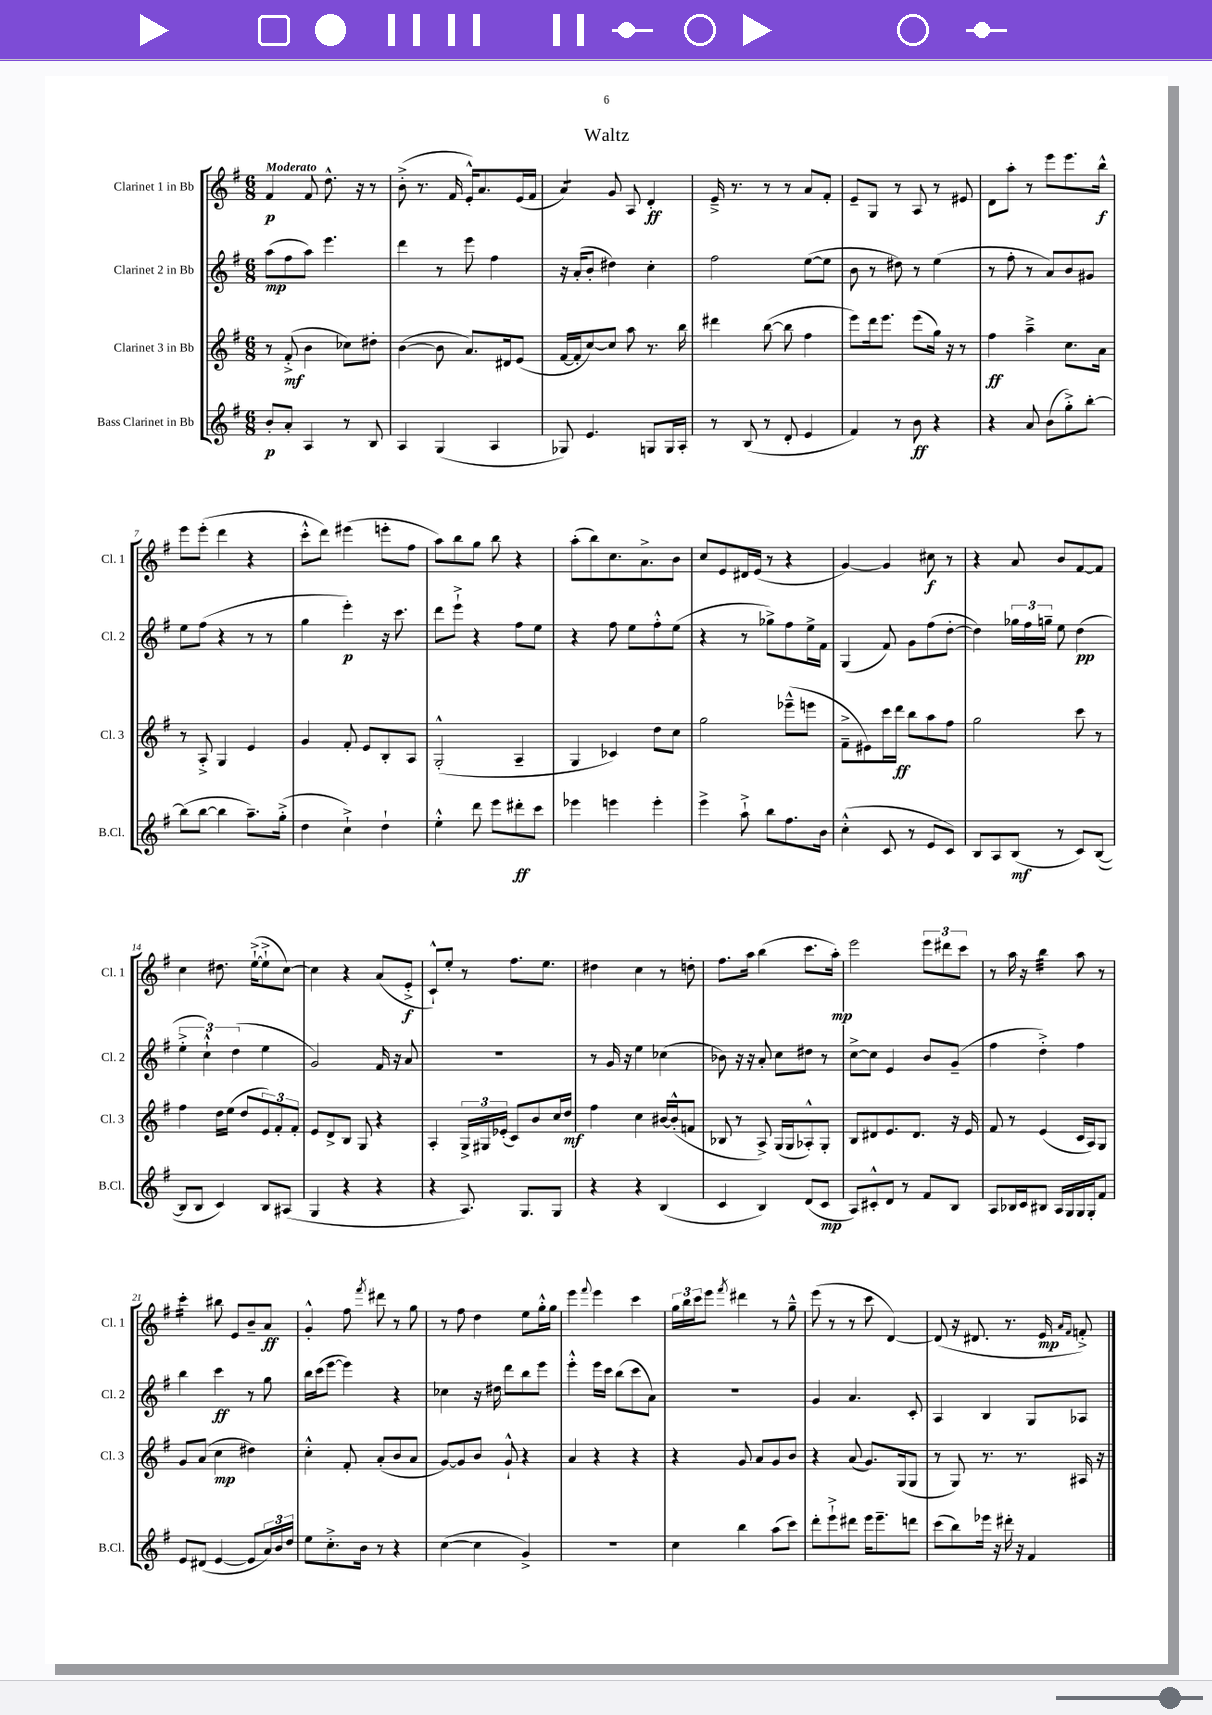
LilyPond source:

\header { title = "Waltz" }
<<
\new StaffGroup <<
\new Staff = "s0" \with { instrumentName = "Clarinet 1 in Bb" shortInstrumentName = "Cl. 1" } {
    \clef treble \key g \major \numericTimeSignature \time 6/8 \tempo "Moderato"
    fis'4\p fis'8 d''8.-^ r16 r8 |
    b'8-.->( r8. fis'16 e'16-.-^) a'8. e'16( fis'16 |
    a'4:8) g'8 a8 d'4-.\ff |
    e'16---> r8. r8 r8 a'8 fis'8-. |
    e'8-- g8 r8 a8 r8 eis'8 |
    d'8 a''8-. r8 e'''8 e'''8. b''16-^\f |
    e'''8 e'''8-.( d'''4 r4 |
    c'''8-.-^ d'''8) eis'''4( e'''8-. fis''8 |
    a''8) b''8 g''8 b''8 r4 |
    a''8-.( b''8) c''8. a'8.-> b'8 |
    c''8 e'8 dis'16 e'16( r8 r4 |
    g'4~) g'4 cis''8\f r8 |
    r4 a'8 b'8 fis'8~ fis'8 |
    c''4 dis''8. e''16~-!->( e''8-!-> c''8~) |
    c''4 r4 a'8( e'8-.->\f |
    c'8-!-^) e''8-. r8 fis''8. e''8. |
    dis''4 c''4 r8 d''8-. |
    fis''8. a''16 b''4( c'''8. a''16-.\mp) |
    e'''2 \tuplet 3/2 { e'''8 dis'''8 c'''8 } |
    r8 a''16 r16 b''4:32 a''8 r8 |
    c'''4:16-. bis''8 e'8 b'8-- a'8\ff |
    g'4-.-^ fis''8 \acciaccatura { fis'''8 } dis'''8 r8 g''8 |
    r8 fis''8 d''4 e''8 g''16-.-^ g''16 |
    e'''4 \appoggiatura { fis'''8 } e'''4 c'''4 |
    \tuplet 3/2 { g''16 b''16 c'''16 } e'''8 \acciaccatura { fis'''8 } dis'''4 r8 g''8---^ |
    e'''8( r8 r8 c'''8 d'4~) |
    d'8( r16 dis'8. r8. e'16\mp \grace { a'16 fis'16 } f'8-.->) \bar "|." |
}
\new Staff = "s1" \with { instrumentName = "Clarinet 2 in Bb" shortInstrumentName = "Cl. 2" } {
    \clef treble \key g \major \numericTimeSignature \time 6/8
    a''8\mp( fis''8 a''8) e'''4. |
    d'''4 r8 e'''8 fis''4 |
    r16 a'16-.( b'8-. dis''4) c''4-. |
    fis''2 e''8~( e''8 |
    b'8 r8 dis''8) r8 e''4( |
    r8 fis''8-. r8 a'8) b'8 gis'8 |
    e''8 fis''8( r4 r8 r8 |
    g''4 e'''4-.\p) r16 c'''8. |
    d'''8 e'''8-!-> r4 fis''8 e''8 |
    r4 fis''8 e''8 fis''8-.-^ e''8( |
    r4 r8 ges''8->) fis''8 e''16-> fis'16 |
    g4( fis'8) g'8 fis''8( d''8~-. |
    d''4) \tuplet 3/2 { ges''16 fis''16 g''16-- } e''8 d''4\pp( |
    \tuplet 3/2 { e''4-.-> c''4-!-^) d''4( } e''4 |
    g'2) fis'16 r16 a'8 |
    R2. |
    r8 g'16 r16 e''4 ces''4( |
    bes'8) r16 r16 a'8-. c''8 dis''8 r8 |
    c''8~-> c''8 e'4 b'8 g'8--( |
    fis''4 d''4-.->) fis''4 |
    b''4 c'''4\ff r8 g''8 |
    b''16 c'''16( e'''8~ e'''4) r4 |
    ces''4 r16 dis''16 d'''8 b''8 e'''8 |
    e'''4-.-^ e'''16 c'''16 b''8( c'''8 a'8) |
    R2. |
    g'4 a'4. c'8-. |
    a4 b4 g8 aes8 \bar "|." |
}
\new Staff = "s2" \with { instrumentName = "Clarinet 3 in Bb" shortInstrumentName = "Cl. 3" } {
    \clef treble \key g \major \numericTimeSignature \time 6/8
    r8 fis'8-.->\mf( b'4 ces''8) dis''8-. |
    b'4~( b'8 a'8.) dis'16 e'8( |
    fis'16~ fis'16-. c''8~) c''8 a''8 r8. b''16 |
    dis'''4 b''8~( b''8 fis''4 |
    e'''8) d'''16 e'''8. e'''8( g''16) r16 r8 |
    fis''4\ff a''4---> c''8. a'16 |
    r8 a8-.-> g4 e'4 |
    g'4 fis'8-. e'8 b8-. a8 |
    g2-.-^( a4-- |
    g4 ces'4) d''8 c''8 |
    g''2 ees'''8---^( e'''8 |
    fis'8---> eis'8) c'''16 d'''16\ff b''8 a''8 fis''8 |
    g''2 c'''8 r8 |
    fis''4 d''16 e''16( d''8 \tuplet 3/2 { e'8) fis'8-. fis'8-. } |
    e'8 d'8-> b8 g8 r4 |
    a4-. \tuplet 3/2 { g16-> gis16 ees'16-.( } c'8) b'8 c''16 d''16\mf |
    fis''4 c''4 bis'16~ bis'16-.-^( f'8 |
    bes8 r8 a8->) g16( g16 aes8-.-^) g8-. |
    b8 dis'8 e'8. dis'8. r16 e'16 |
    fis'8 r8 e'4( c'16 a16) g8 |
    g'8 a'8( c''4\mp dis''4) |
    c''4-.-^ fis'8-. a'8-.( b'8 a'8 |
    g'8~) g'8 b'8 g'8-!-^ r4 |
    a'4 r4 r4 |
    r4 g'8 a'8 g'8 b'8 |
    r4 a'8( g'8.) g16( g8 |
    r8 g8) r8. r8. ais16 r16 \bar "|." |
}
\new Staff = "s3" \with { instrumentName = "Bass Clarinet in Bb" shortInstrumentName = "B.Cl." } {
    \clef treble \key g \major \numericTimeSignature \time 6/8
    b'8-.\p a'8-. a4 r8 b8 |
    a4 g4( a4 |
    ges8) e'4. g8 g16 a16-. |
    r8 b8( r8 d'8-. e'4 |
    fis'4) r8 b'8\ff r4 |
    r4 a'8 b'8( g''8-.->) b''8~-. |
    b''8( b''8~ b''4 a''8.--) g''16-.->( |
    d''4 c''4-!->) d''4-! |
    e''4-.-^ d'''8 e'''8 dis'''8-.\ff c'''8 |
    ees'''4 e'''4 e'''4-. |
    e'''4-> a''8-!-> b''8 fis''8. b'16 |
    c''4-.-^( c'8 r8 e'8 c'8) |
    b8 a8 b8\mf( r8 c'8) b8~( |
    b8 b8 c'4) b8 ais8( |
    g4 r4 r4 |
    r4 a8.) g8. g8 |
    r4 r4 b4( |
    c'4 b4) d'8( c'8\mp |
    a8) cis'8-.-^ d'8 r8 fis'8 b8 |
    a8 bes16 c'16 bis8 a16 g16 g16 g16-. fis'8 |
    e'8 dis'8( e'4~ e'8 \tuplet 3/2 { a'16) b'16 d''16 } |
    e''8 c''8.-.-> b'16 r8 r4 |
    c''4~( c''4 g'4->) |
    R2. |
    c''4 b''4 a''8( c'''8) |
    d'''8-. e'''8-!-> dis'''8 e'''16 e'''8.-- d'''8 |
    c'''8( b''8) ees'''16 r16 dis'''16-. r16 fis'4 \bar "|." |
}
>>
>>
